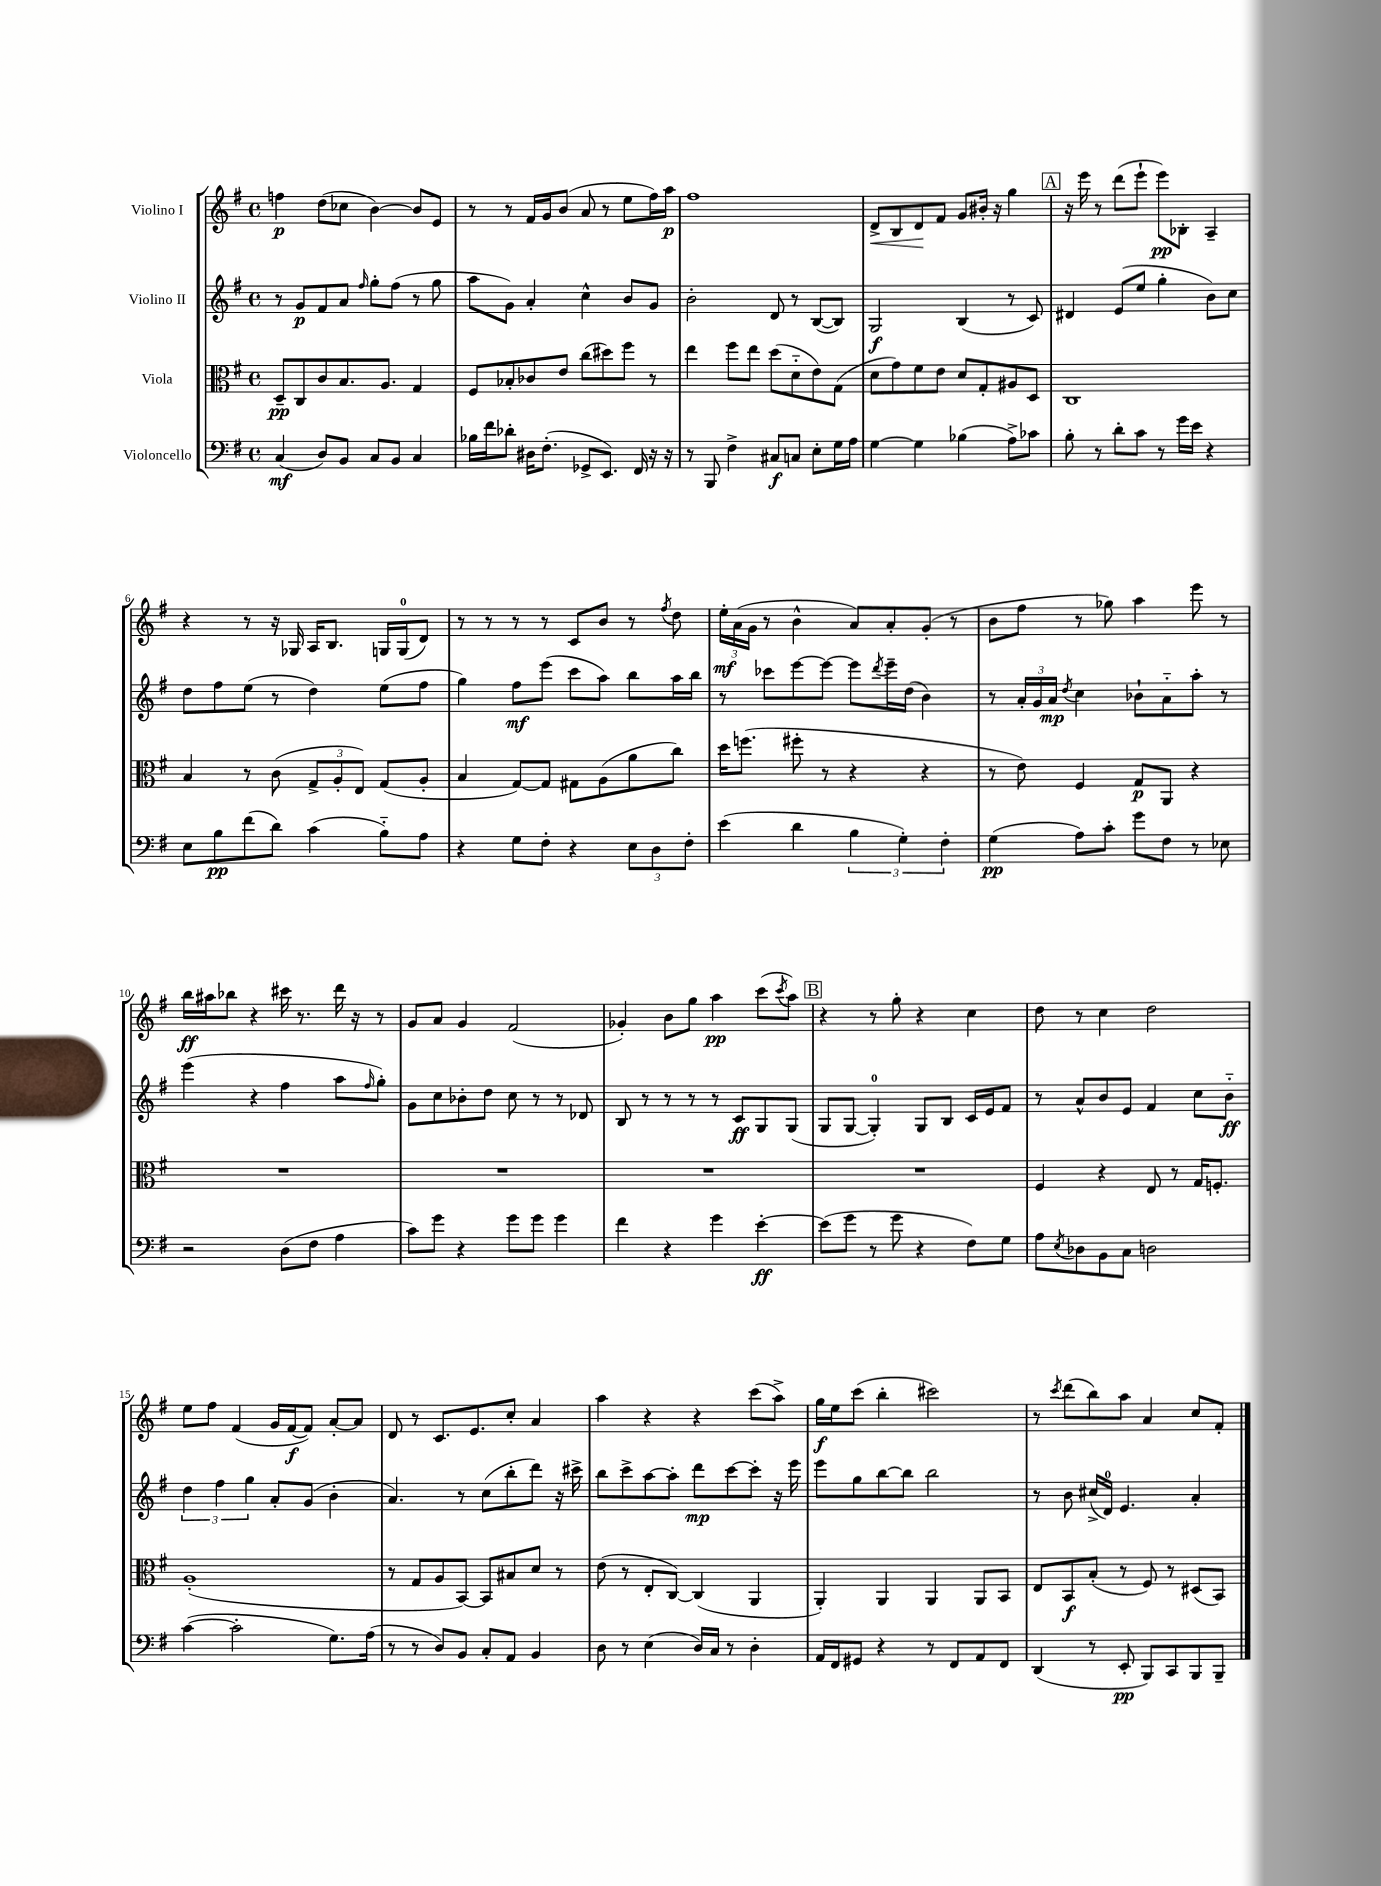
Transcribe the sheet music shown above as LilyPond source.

<<
\new StaffGroup <<
\new Staff = "s0" \with { instrumentName = "Violino I" } {
    \clef treble \key g \major \defaultTimeSignature \time 4/4
    f''4\p d''8( ces''8 b'4~) b'8 e'8 |
    r8 r8 fis'16 g'16 b'8( a'8 r8 e''8 fis''16) a''16\p |
    fis''1 |
    d'8->\< b8 d'8\! fis'8 g'8 bis'16-. r16 g''4 |
    \mark \markup { \box "A" } r16 e'''16 r8 d'''8( e'''8-! e'''8\pp) bes8-. a4-- |
    r4 r8 r16 ges16 a16 b8. g16 g16-0( d'8) |
    r8 r8 r8 r8 c'8 b'8 r8 \acciaccatura { fis''8 } d''8 |
    \tuplet 3/2 { e''16-.\mf a'16( g'16 } r8 b'4-^ a'8) a'8-. g'8-.( r8 |
    b'8 fis''8 r8 ges''8) a''4 e'''8 r8 |
    b''16\ff ais''16 bes''8 r4 cis'''16 r8. d'''16 r16 r8 |
    g'8 a'8 g'4 fis'2( |
    ges'4-.) b'8 g''8 a''4\pp c'''8( \acciaccatura { c'''8 } a''8) |
    \mark \markup { \box "B" } r4 r8 g''8-. r4 c''4 |
    d''8 r8 c''4 d''2 |
    e''8 fis''8 fis'4( g'16 fis'16~\f fis'8) a'8~-. a'8 |
    d'8 r8 c'8. e'8. c''8-. a'4 |
    a''4 r4 r4 c'''8( a''8->) |
    g''16\f e''16 c'''8( b''4-. cis'''2) |
    r8 \acciaccatura { c'''8 } d'''8( b''8) a''8 a'4 c''8 fis'8-. \bar "|." |
}
\new Staff = "s1" \with { instrumentName = "Violino II" } {
    \clef treble \key g \major \defaultTimeSignature \time 4/4
    r8 g'8\p fis'8 a'8 \grace { fis''16 } g''8-. fis''8( r8 g''8 |
    a''8 g'8) a'4-. c''4-^ b'8 g'8 |
    b'2-. d'8 r8 b8~( b8) |
    g2\f b4( r8 c'8) |
    \mark \markup { \box "A" } dis'4 e'8( e''8 g''4-. b'8) c''8 |
    d''8 fis''8 e''8( r8 d''4) e''8( fis''8 |
    g''4) fis''8\mf e'''8( c'''8 a''8) b''8 a''16 b''16 |
    r8 ces'''8 e'''8~ e'''8~ e'''8 \acciaccatura { d'''8 } e'''16-- d''16( b'4) |
    r8 \tuplet 3/2 { a'16-. g'16 a'16\mp } \acciaccatura { d''8 } c''4 bes'8-! a'8-_ a''8-. r8 |
    e'''4( r4 fis''4 a''8 \grace { fis''16 } g''8-.) |
    g'8 c''8 bes'8-. d''8 c''8 r8 r8 des'8 |
    b8 r8 r8 r8 r8 c'8\ff g8 g8( |
    \mark \markup { \box "B" } g8 g8~ g4-0-.) g8 b8 c'16 e'16 fis'8 |
    r8 a'8-^ b'8 e'8 fis'4 c''8 b'8-_\ff |
    \tuplet 3/2 { d''4 fis''4 g''4 } a'8-. g'8( b'4-. |
    a'4.) r8 c''8( b''8-. d'''8) r16 cis'''16-> |
    b''8 c'''8-> a''8~ a''8-. d'''8\mp c'''8~ c'''8-. r16 e'''16 |
    e'''8 g''8 b''8~ b''8 b''2 |
    r8 b'8 cis''16->( d'16-0) e'4. a'4-. \bar "|." |
}
\new Staff = "s2" \with { instrumentName = "Viola" } {
    \clef alto \key g \major \defaultTimeSignature \time 4/4
    d8--\pp c8 c'8 b8. a8. g4 |
    fis8 bes8-. ces'8 e'8 c''8( dis''8) fis''8 r8 |
    e''4 fis''8 e''8 d''8( d'8-_ e'8) g8( |
    d'8 g'8) fis'8 e'8 d'8 g8-. ais8 d8 |
    \mark \markup { \box "A" } c1 |
    b4 r8 c'8( \tuplet 3/2 { g8-> a8-. e8) } g8( a8-. |
    b4 g8~) g8 gis8 a8( a'8 c''8) |
    d''16 f''8.( fis''8-. r8 r4 r4 |
    r8 e'8) fis4 g8\p a,8 r4 |
    R1 |
    R1 |
    R1 |
    \mark \markup { \box "B" } R1 |
    fis4 r4 e8 r8 g16 f8.-. |
    a1-.( |
    r8 g8 a8 b,8~) b,8 bis8 d'8 r8 |
    e'8( r8 e8-. c8~) c4( a,4 |
    a,4-.) a,4 a,4 a,8 b,8 |
    e8 b,8\f b8-.( r8 fis8) r8 dis8( b,8) \bar "|." |
}
\new Staff = "s3" \with { instrumentName = "Violoncello" } {
    \clef bass \key g \major \defaultTimeSignature \time 4/4
    c4\mf( d8) b,8 c8 b,8 c4 |
    bes16 fis'16 des'8-. dis16 fis8.-.( ges,8-> e,8.) fis,16 r16 r16 |
    r8 b,,8 fis4-> cis8\f c8 e8-. g16 a16 |
    g4~ g4 bes4( a8->) ces'8 |
    \mark \markup { \box "A" } b8-. r8 d'8-. c'8 r8 g'16 e'16 r4 |
    e8 b8\pp fis'8( d'8) c'4( b8-_) a8 |
    r4 g8 fis8-. r4 \tuplet 3/2 { e8 d8 fis8-. } |
    e'4( d'4 \tuplet 3/2 { b4 g4-.) fis4-. } |
    g4\pp( a8) c'8-. g'8 fis8 r8 ees8 |
    r2 d8( fis8 a4 |
    c'8) g'8 r4 g'8 g'8 g'4 |
    fis'4 r4 g'4 e'4~-.\ff |
    \mark \markup { \box "B" } e'8( g'8 r8 g'8 r4 fis8) g8 |
    a8 \acciaccatura { e8 } des8 b,8 c8 d2 |
    c'4~( c'2-. g8.) a16( |
    r8 r8 d8) b,8 c8-. a,8 b,4 |
    d8 r8 e4( d16) c16 r8 d4-. |
    a,16 fis,16 gis,8 r4 r8 fis,8 a,8 fis,8 |
    d,4( r8 e,8-.\pp b,,8) c,8 b,,8 b,,8-- \bar "|." |
}
>>
>>
